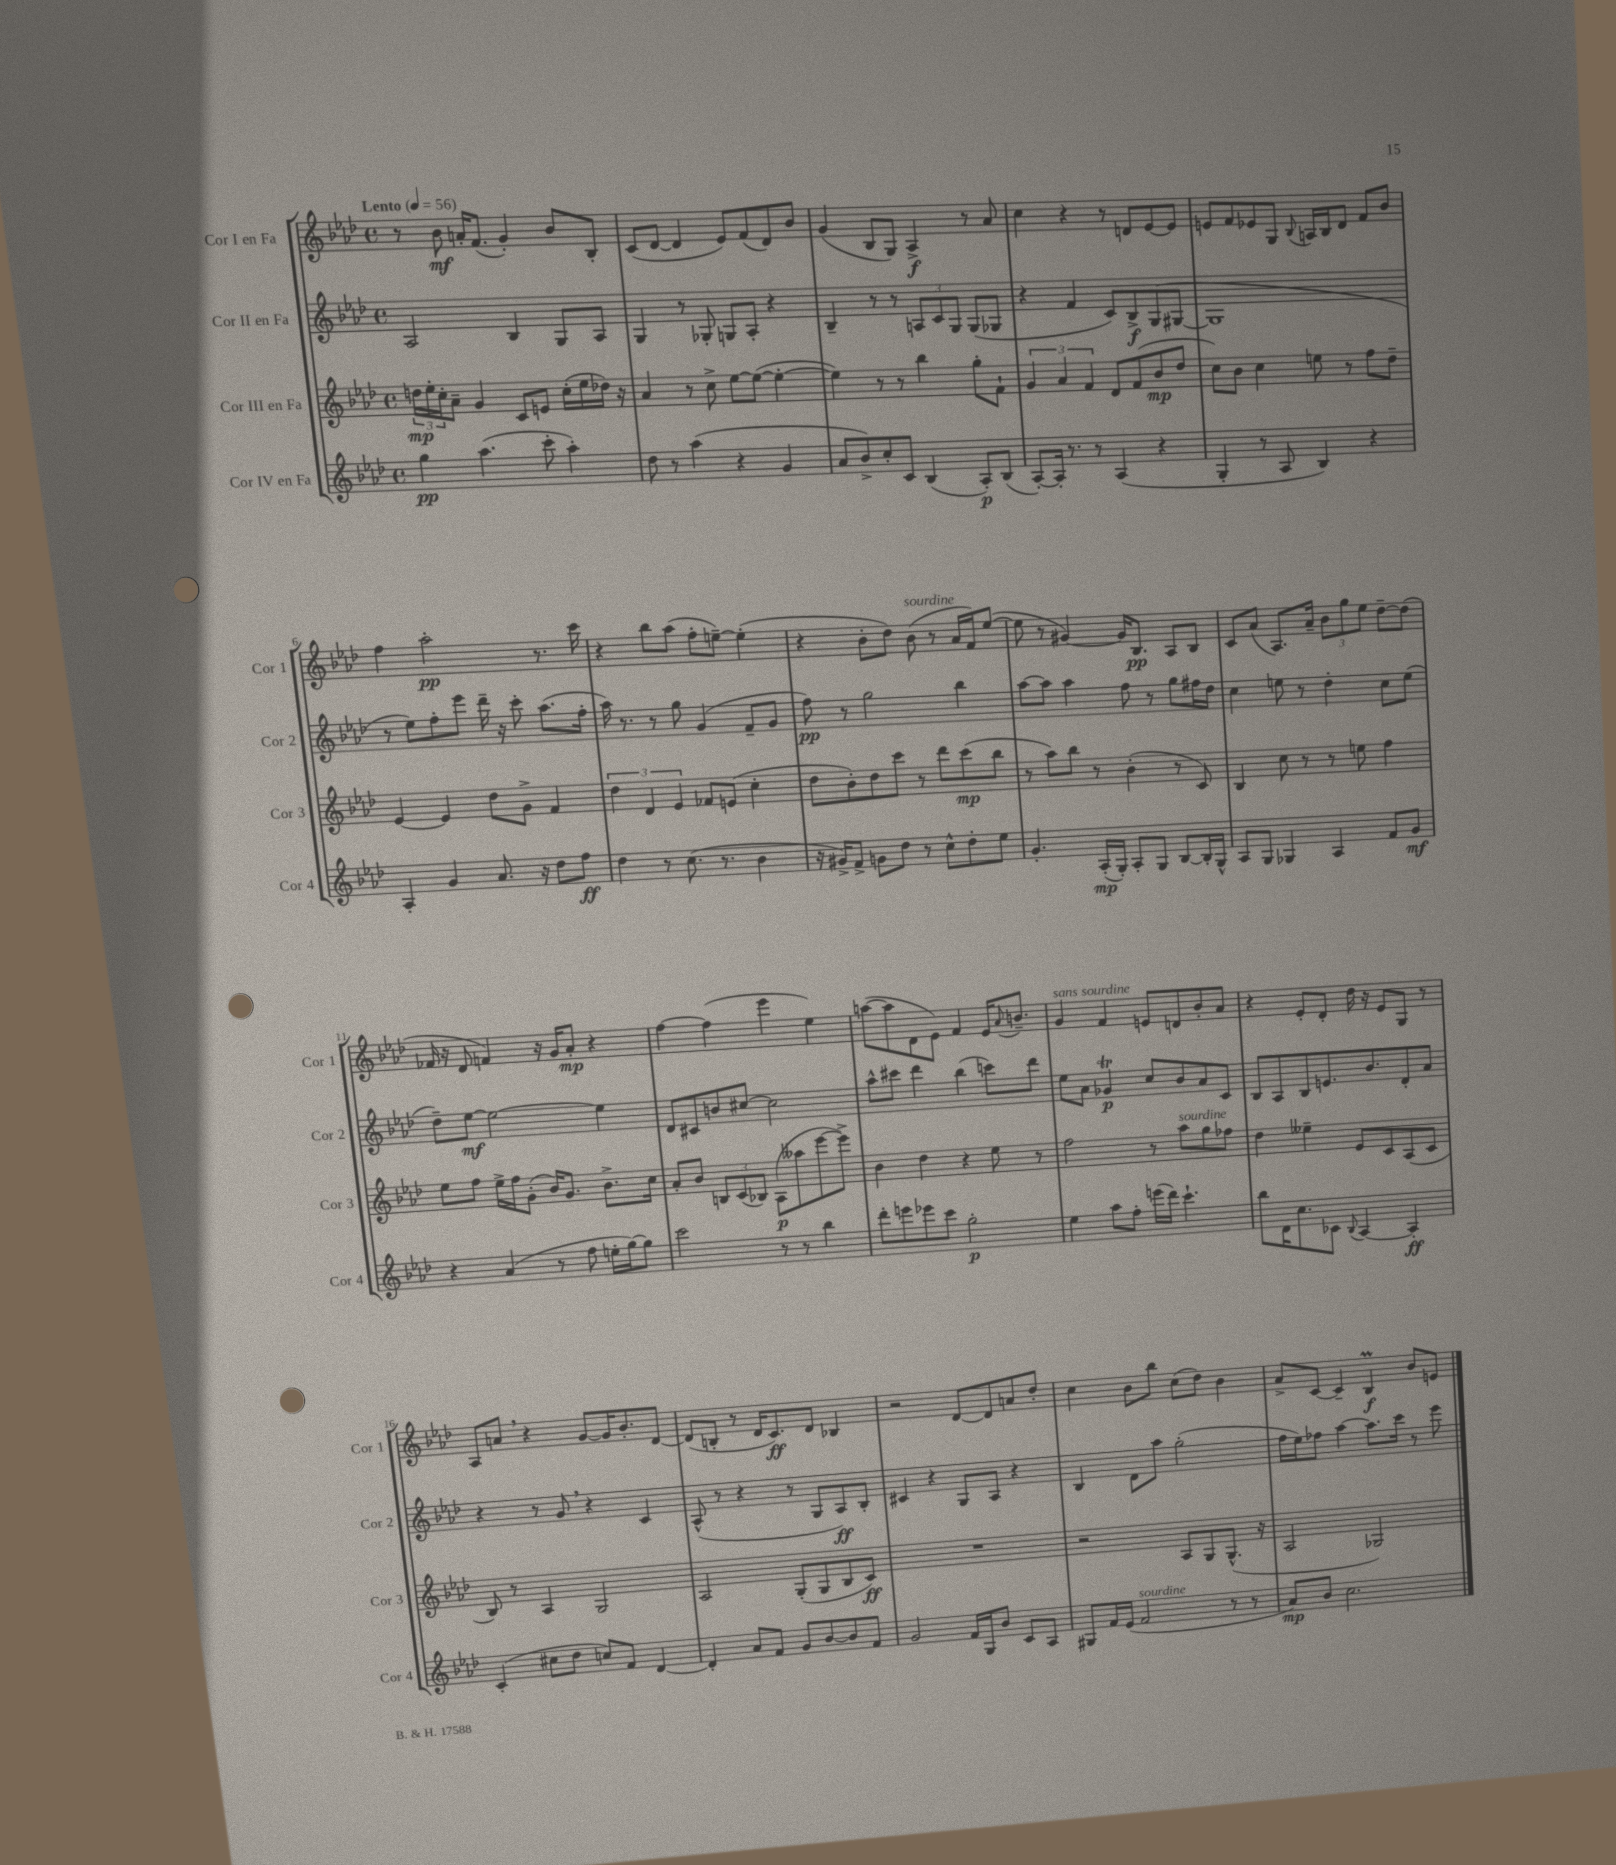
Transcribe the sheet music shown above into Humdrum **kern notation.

**kern	**kern	**kern	**kern
*staff4	*staff3	*staff2	*staff1
*clefG2	*clefG2	*clefG2	*clefG2
*k[b-e-a-d-]	*k[b-e-a-d-]	*k[b-e-a-d-]	*k[b-e-a-d-]
*M4/4	*M4/4	*M4/4	*M4/4
*met(c)	*met(c)	*met(c)	*met(c)
*MM56	*MM56	*MM56	*MM56
4gg	24dd	2A-	8r
.	24ee-'	.	.
.	24cc'	.	.
.	8a-~	.	8b-
(4.aa-	4g	.	16a'
.	.	.	(8.f
.	8c	4B-	4g')
8ccc'	8e	.	.
4aa-')	(16cc'	8G	8b-
.	16ee-	.	.
.	16dd-)	8A-	8B-'
.	16r	.	.
=	=	=	=
8dd-	4a-	4G	(8c
8r	.	.	[8d-
(4aa-	8r	8r	4d-]
.	8cc^	8G-'	.
4r	[8ee-	8G	8e-)
.	(8ee-_	8A-'	(8f
4g	4ee-'_	4r	8d-)
.	.	.	8b-
=	=	=	=
8a-	4ee-])	4B-~	(4g
8b-^)	.	.	.
8cc'	8r	8r	8B-
8c	8r	8r	8G)
(4B-	4bb-	12A	4A-^
.	.	12c	.
.	.	12G	.
8A-')	8gg'	(8G	8r
(8B-	8f`	8G-	8a-
=	=	=	=
[8A-')	6g	4r	4cc
16A-']	.	.	.
.	6a-	.	.
8.r	.	.	.
.	.	4f	4r
.	6f	.	.
8r	.	.	.
(4A-	8d-	8c)	8r
.	(8f	8B-^	8d
4r	8b-	(8G	[8e-
.	8dd-	[8G#	8e-]
=	=	=	=
4G'	8cc)	1G#]	8e
.	8b-	.	8f
8r	4cc	.	8e-
8A-	.	.	8G
.	.	.	8qqB-
4B-)	8ee	.	16A
.	.	.	16B-
.	8r	.	8d-
4r	8ff	.	8f
.	8dd-~	.	8b-
=	=	=	=
4A-'	[4e-	8r	4ff
.	.	8ee-)	.
4g	4e-]	8ff'	2aa-'
.	.	8eee-	.
8.a-	8dd-	16ddd-~	.
.	.	16r	.
.	8g^	8ccc'	.
16r	.	.	.
8dd-	4f	(8.aa-	8.r
8ff	.	.	.
.	.	16ff'	16ccc
=	=	=	=
4dd-	6dd-	16aa-)	4r
.	.	8.r	.
.	6d-	.	.
8r	.	8r	8bb-
.	6e-	.	.
(8.cc	.	8gg	(8aa-
.	8f-	(4g	8ff'
8.r	.	.	.
.	(8e	.	[8ee~)
4b-	4cc'	8f~	(4ee']
.	.	8g	.
=	=	=	=
16r	8dd-	8ff)	4r
16g#^)	.	.	.
8f^	8b-')	8r	.
8g	8dd-	2gg	8b-'
8dd-	8ccc	.	8dd-)
8r	8r	.	(8b-
8cc^^	8ddd-	.	8r
8dd-'	(8ccc	4bb-	16a-
.	.	.	16f)
8ee-	8bb-	.	([8ee-
=	=	=	=
4.g'	8r	[8aa-	8ee-]
.	8aa-)	8aa-]	8r
.	8bb-	4aa-	[4g#)
(16A-'	8r	.	.
16G')	.	.	.
8A-'	(4b-'	8ff	16g#]
.	.	.	8.B-
8G	.	8r	.
[8B-	8r	8gg	8A-
16B-']	8c)	16ff#	8B-
16G^^	.	16dd-	.
=	=	=	=
8A-	4B-	4cc	8c
8G	.	.	(8a-
4G-	8cc	8ee	8.A-)
.	8r	8r	.
.	.	.	16a-~
4A-	8r	4dd-'	12b-
.	.	.	12gg
.	8ee	.	.
.	.	.	12ee-
8f	4ff	8cc	[8dd-~
8g	.	(8ee	(8dd-]
=	=	=	=
4r	8ee-	8dd-~)	16f-
.	.	.	16r
.	8ff	[8ee-	8d-
(4a-	16ee-^	2ee-_	4f)
.	16ff	.	.
.	(8g'	.	.
8r	16b-)	.	16r
.	8.g	.	16g
8ff	.	.	8a-'
16ee'	8.b-^	4ee-]	4r
[16gg)	.	.	.
8gg]	.	.	.
.	16cc	.	.
=	=	=	=
2ccc	8a-'	8d-	[4ff
.	8b-	8c#	.
.	12B	8b	(4ff]
.	(12c	.	.
.	.	[8cc#	.
.	12B-)	.	.
8r	(8A-	2cc#]	4eee-
8r	8aa--	.	.
4bb-	[8eee-	.	4ee-)
.	8eee-^])	.	.
=	=	=	=
8ddd-'	4b-	8aa-^^	([8aa
8eee	.	8ccc#	8aa]
8eee-	4dd-	4ddd-	8d-
8ccc	.	.	8e-)
2gg'	4r	(4bb-	4f
.	8ee-	8ccc)	16e-
.	.	.	8qqa-
.	.	.	8.b~
.	8r	8ddd-	.
=	=	=	=
4ee-	2ff	8ee-	4g
.	.	8a-	.
8aa-	.	4g-	4f
8ff'	.	.	.
(16eee	8r	8cc	8e
16ddd-)	.	.	.
4.ccc`	8aa-	8b-	8d
.	8gg	8a-	8b-'
.	8ff-	8c	8a-
=	=	=	=
8bb-	4dd-	8B-	4r
16d-	.	8A-	.
8.cc	.	.	.
.	4ee--~	8B-	8e-'
8c-	.	8.e	8d-'
8qqB-	.	.	.
[4A-	8e-	.	16dd-
.	.	8.b-	16r
.	8c	.	8e-
4A-']	(8A-	8d-'	8G
.	8c	8a-	8r
=	=	=	=
(4c'	8B-)	4r	8A-
.	8r	.	8a
8cc#	4A-	8r	4r
8dd-	.	8g	.
8cc)	2G	4r	[8g
8f	.	.	16g]
.	.	.	8.b-'
[4d-	.	4c	.
.	.	.	[8d-
=	=	=	=
4d-']	2A-	(8A-^^	(8d-]
.	.	8r	8B'
8a-	.	4r	8r
8f	.	.	16d-
.	.	.	8.c)
8g	(8G'	8r	.
[8b-	8G	8G	8d-
8b-]	8B-	8A-)	4B-
8f	8c)	8B-'	.
=	=	=	=
2g	1r	4c#	2r
.	.	4r	.
16f	.	8G	[8d-
16G	.	.	.
8b-	.	8A-	8d-]
8c	.	4r	8a
8A-	.	.	8dd-'
=	=	=	=
8G#	2r	4B-	4cc
16f	.	.	.
(16e-	.	.	.
2f	.	8d-	8b-
.	.	8aa-	8bb-
.	8A-	(2gg'	(8cc
.	8G	.	8dd-)
8r	(8.G^^	.	4b-
8r	.	.	.
.	16r	.	.
=	=	=	=
8a-)	2A-	16ff	8a-^
.	.	16ee-)	.
8b-	.	8ff-	[8c
2.cc	.	[4aa-	4c~]
.	2G-)	8.aa-]	4B-
.	.	16ccc	.
.	.	8r	8b-
.	.	8eee-	8e
==	==	==	==
*-	*-	*-	*-
